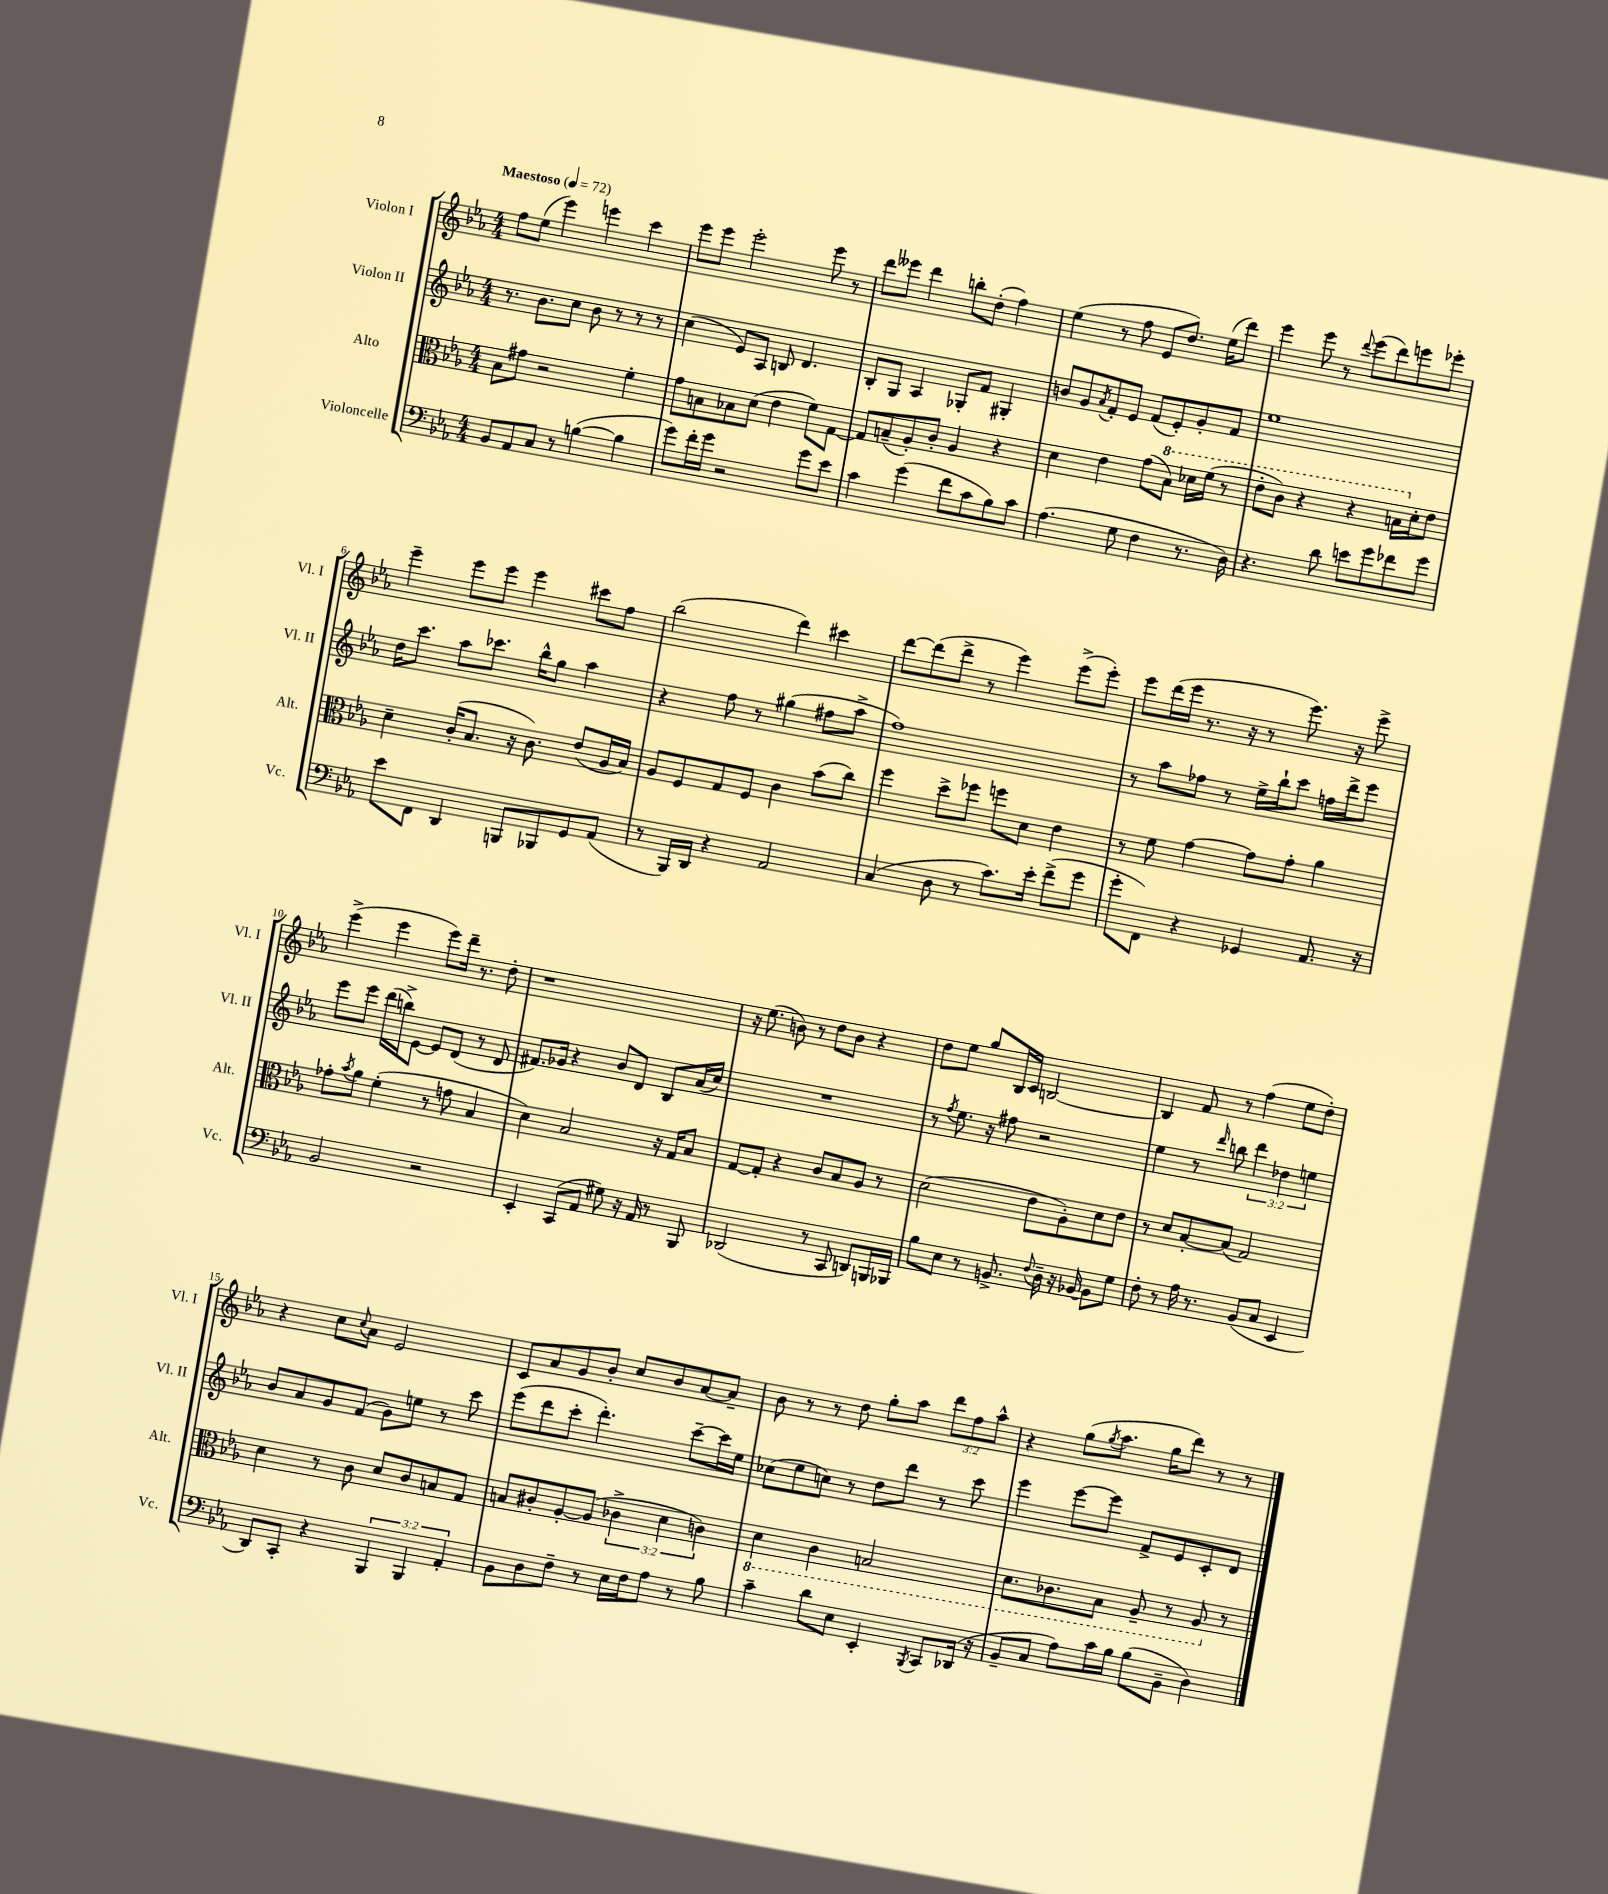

**kern	**kern	**kern	**kern
*staff4	*staff3	*staff2	*staff1
*clefF4	*clefC3	*clefG2	*clefG2
*k[b-e-a-]	*k[b-e-a-]	*k[b-e-a-]	*k[b-e-a-]
*M4/4	*M4/4	*M4/4	*M4/4
*MM72	*MM72	*MM72	*MM72
8BB-	8B-	8.r	8ff
8AA-	8g#	.	(8ee-
.	.	8.b-	.
8C	2r	.	4eee-)
8r	.	8cc	.
([4B	.	8b-	4eee
.	.	8r	.
4B]	4f'	8r	4ccc
.	.	8r	.
=	=	=	=
8g)	8g	(4cc	8eee-
16f'	8B	.	8eee-
16g	.	.	.
2r	8B-	8e-)	2eee-'
.	(8d	8A-	.
.	4e-	8B	.
.	.	4.d	.
8g	8f)	.	8eee-
8e-	[8G	.	8r
=	=	=	=
4c	8G]	8B-'	8ddd
.	(8B~	8G	8eee--
(4g	8A-')	4A-	4ddd
.	8c'	.	.
8f	4A-	8G-'	8bb'
8c	.	8f	(8dd'
8B-)	4r	4G#'	4ff)
8c	.	.	.
=	=	=	=
(4.A-	4d	8b	(4ee-
.	.	8g	.
.	.	8qa-	.
.	4e-	8f'	8r
8G	.	8e-	8ff
4F	(8g	(8f	8e-
.	8b-)	8e-')	8.dd)
8.r	16dd-	8g'	.
.	(16ff	.	(16ee-
.	8r	8f	8ddd)
16D)	.	.	.
=	=	=	=
4.r	8ee-'	1ee-	4eee-
.	8cc)	.	.
.	4r	.	8eee-
8d	.	.	8r
.	.	.	8qqddd
8e	4r	.	(8eee-
8g	.	.	8ddd)
8f-	16b	.	8eee
.	16d'	.	.
8g	8e-	.	8eee-'
=	=	=	=
8e-	4d~	16dd	4eee-~
.	.	8.ccc	.
8FF	.	.	.
4DD	(16c'	8aa-	8eee-
.	8.B-	.	.
.	.	8.ccc-	8eee-
8BBB	16r	.	4eee-
.	8.c)	16bb-^^	.
8BBB-	.	8gg	.
8GG	(8e-	4aa-	8ccc#
(8AA-	16A-	.	8ff
.	16B-)	.	.
=	=	=	=
8r	8A-	4r	(2bb-
16BBB-)	8F	.	.
16DD	.	.	.
4r	8G	8ff	.
.	8F	8r	.
2AA-	4c	(4gg#	4ddd)
.	(8b-	8ff#	4ccc#
.	8cc)	8aa-^	.
=	=	=	=
(4C	4ff	1ff)	[8ddd
.	.	.	(8ddd]
8D	8dd^	.	8ddd^
8r	8ff-	.	8r
8.c)	8ff	.	4eee-)
.	8d	.	.
16e-'	.	.	.
(8f^	4e-	.	(8eee-^
8g	.	.	8eee-')
=	=	=	=
8g'	8r	8r	8eee-
8FF)	8f	8aa-	(16ddd
.	.	.	16eee-
4r	[4g	8ff-	8.r
.	.	8r	.
.	.	.	16r
4GG-	8g]	16ee-^	8r
.	.	16bb-`	.
.	8g'	8ccc	8.eee-)
8.AA-	4a-	16ff	.
.	.	16ddd^	16r
.	.	8eee-	8eee-^
16r	.	.	.
=	=	=	=
2BB-	8g-'	8eee-	(4eee-^
.	8qb-	.	.
.	8a-	8eee-	.
.	(4f'	(16ddd	4eee-
.	.	16bb^)	.
.	.	[8e-	.
2r	8r	8e-]	8eee-)
.	8g	(8d	16ddd~
.	.	.	8.r
.	4B-	8r	.
.	.	8d	8dd'
=	=	=	=
4EE-'	4d)	8.f#)	1r
.	.	16g-	.
(8CC	2B-	4r	.
8AA-	.	.	.
8G#)	.	8b-	.
16r	.	8d	.
16AA-	.	.	.
8r	16r	8B-	.
.	16G	.	.
8BBB-	8B-	(16a-	.
.	.	16cc)	.
=	=	=	=
(2DD-	[8G	1r	16r
.	.	.	(8.ee-
.	8G']	.	.
.	4r	.	8b)
.	.	.	8r
8r	8c	.	8dd
8CC	8B-	.	8b
8DD)	8A-	.	4r
16BBB	8r	.	.
16BBB-	.	.	.
=	=	=	=
8B-	(2d	8r	8dd
.	.	8qff	.
8E-	.	8.ee-	8ee-
8r	.	.	8gg
.	.	16r	.
8.BB^	.	8ff#	16B-
.	.	.	16c
.	8e-	2r	[2B
8qqF	.	.	.
16D~	.	.	.
16r	8A-')	.	.
[16BB-	.	.	.
8BB-]	8d	.	.
8G	8e-	.	.
=	=	=	=
8F'	8r	4ee-	4B]
8r	8d	.	.
16A-	[8B-'	8r	8f
8.r	.	.	.
.	.	16qqddd	.
.	(8B-]	8bb	8r
(8BB-	2G)	6ddd	(4ff
8C	.	.	.
.	.	6dd-	.
4EE-	.	.	8ee-
.	.	6ee	.
.	.	.	8dd')
=	=	=	=
8DD)	4d	8b-	4r
8CC'	.	8a-	.
4r	8r	8g	8cc
.	.	.	8qqcc
.	8c	(8f	8a-
6BBB-	8d	8g)	2e-
.	8c	8ee	.
6BBB-	.	.	.
.	8B	8r	.
6AA-'	.	.	.
.	8G	8ccc	.
=	=	=	=
8BB-	8B	(8eee-	8c
8D	8c#'	8ddd	8a-
8F~	[8A-'	8ccc'	8g
8r	(8A-]	4.ddd')	8b-'
16E-	6c-^	.	8cc
16F	.	.	.
8A-	.	.	8b-
.	6d	.	.
8r	.	[8ccc~	[8a-
.	6c)	.	.
8B-	.	16ccc]	8a-~]
.	.	16ee-	.
=	=	=	=
4c~	4D	(8cc-	8b-
.	.	8ee-	8r
8d	4C	8cc)	8r
8E-	.	8r	8dd
4EE-'	2BB	8dd	8gg'
.	.	8ddd	8aa-
8qBBB-	.	.	.
8CC	.	8r	12ddd
.	.	.	12ff
(16DD-	.	8ccc	.
.	.	.	12aa-^^
16r	.	.	.
=	=	=	=
8BB-~	8.D	4eee-	4r
8C	.	.	.
.	8.C-	.	.
8A-)	.	[8eee-	(8gg
.	.	.	8qgg
16c	8BB-	8eee-]	8.aa-
16B-	.	.	.
(8B-	8AA-~	8f^	.
.	.	.	16gg
8BB-~	8r	8e-	8ddd)
4D)	8AA-	8c'	8r
.	8r	8d	8r
==	==	==	==
*-	*-	*-	*-
